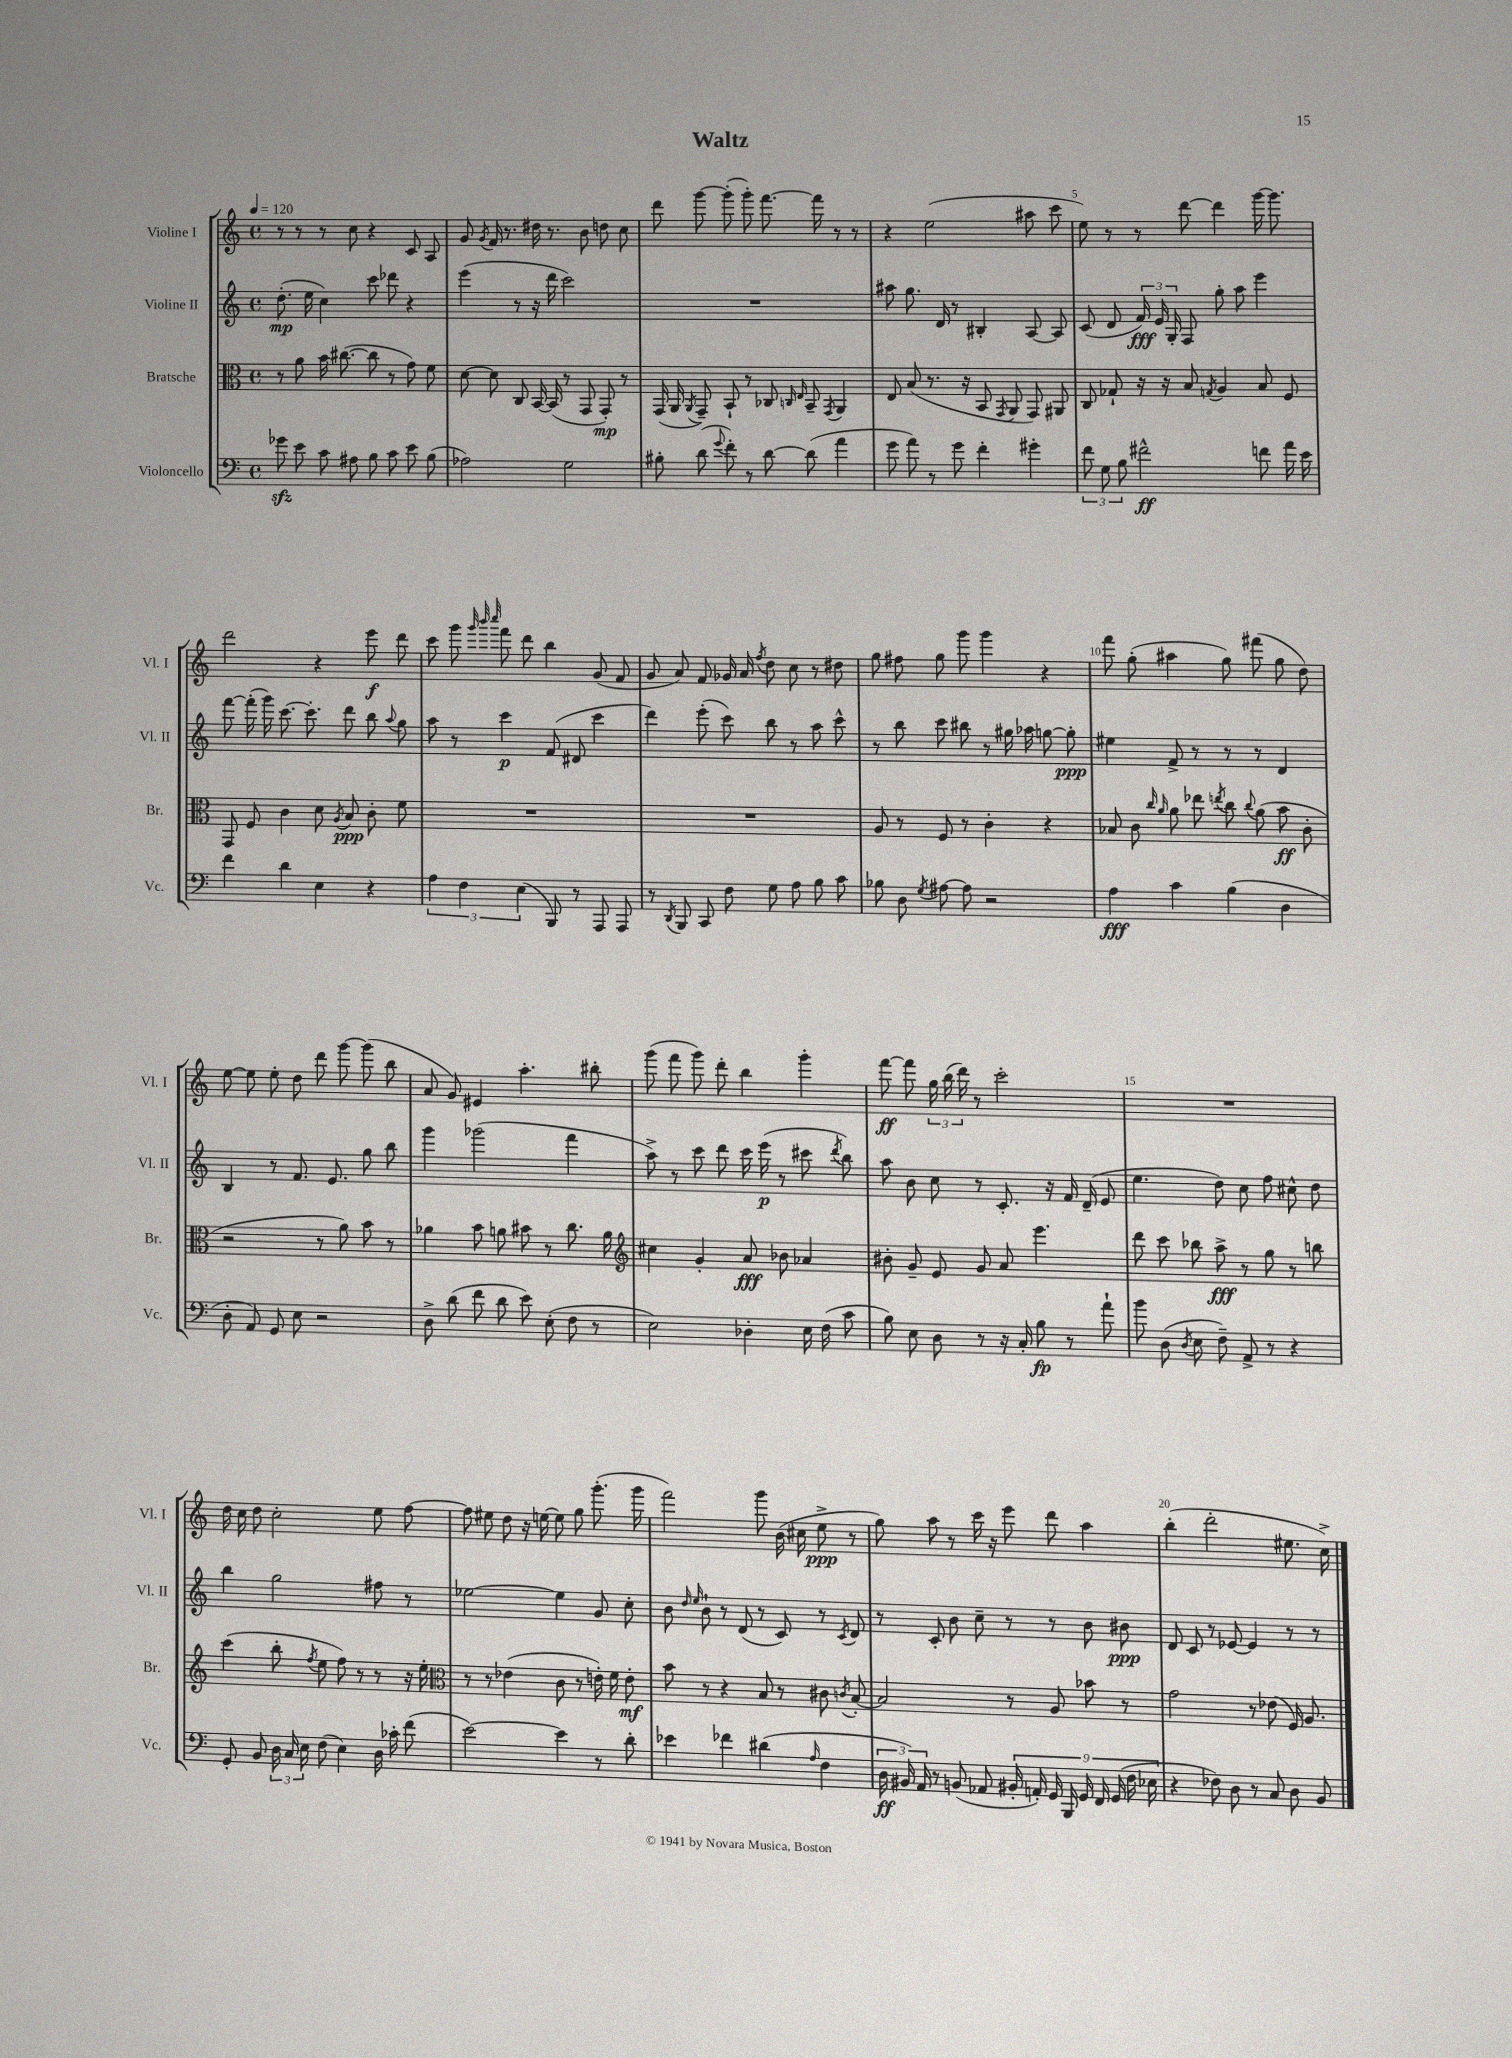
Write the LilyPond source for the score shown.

\header { title = "Waltz" }
<<
\new StaffGroup <<
\new Staff = "s0" \with { instrumentName = "Violine I" shortInstrumentName = "Vl. I" } {
    \clef treble \key c \major \defaultTimeSignature \time 4/4 \tempo 4 = 120
    \autoBeamOff r8 r8 r8 c''8 r4 c'8 a8 |
    g'8 \acciaccatura { g'8 } f'16 r8. dis''16 r8. b'8 d''8 c''8 |
    d'''8 g'''8~ g'''8-.( g'''8-.) f'''8.~ f'''16 r8 r8 |
    r4 e''2( ais''8 c'''8 |
    e''8) r8 r8 d'''8~ d'''4 g'''16~ g'''8. |
    d'''2 r4 e'''8\f d'''8 |
    c'''8 g'''8 \grace { g'''32 b'''32 c''''32 } f'''8 d'''8 b''4 g'8( f'8 |
    g'8 a'8) f'8 ges'16 a'16 \acciaccatura { f''8 } d''8 c''8 r8 dis''8 |
    g''8 fis''8 g''8 g'''8 g'''4 r4 |
    f'''8 g''8-.( ais''4 g''8) fis'''8( g''8 d''8) |
    e''8~ e''8 e''8-. d''8 d'''8 g'''8~ g'''8( b''8 |
    a'8 g'8) eis'4 a''4.-. bis''8-. |
    g'''8( f'''8 g'''8) d'''8-. b''4 g'''4-. |
    f'''8~\ff f'''8 \tuplet 3/2 { g''16 b''16( d'''16) } r8 c'''2-. |
    R1 |
    d''16 c''16 d''8 c''2-. e''8 f''8~ |
    f''8 eis''8 d''8 r16 e''16~ e''8 g''8 g'''8.-.( g'''16 |
    f'''2) g'''8 b'16( cis''16 e''8->\ppp r8 |
    g''8) a''8 r8 c'''16 r16 e'''8 d'''8 a''4 |
    b''4-.( d'''2-. eis''8. c''16->) \bar "|." |
}
\new Staff = "s1" \with { instrumentName = "Violine II" shortInstrumentName = "Vl. II" } {
    \clef treble \key c \major \defaultTimeSignature \time 4/4
    \autoBeamOff d''8.-.\mp( e''16 c''4) c'''8 des'''8 r4 |
    e'''4( r8 r16 d'''16 c'''2) |
    R1 |
    ais''8 g''8. d'16 r8 bis4-. a8~ a8 |
    c'8( d'8 \tuplet 3/2 { f'16\fff) e'16 g16-. } f8 g''8-. a''8 e'''4 |
    f'''8~ f'''16-.( g'''16) c'''8.~ c'''8.-. d'''8 b''8 \appoggiatura { a''8 } g''8 |
    a''8 r8 c'''4\p f'8( dis'8 c'''4 |
    d'''4) e'''8-.( c'''8) b''8 r8 a''8 c'''8-^ |
    r8 b''8 c'''8 bis''8 r8 gis''16 aes''16 g''8~ g''8-.\ppp |
    eis''4 f'8-> r8 r8 r8 d'4 |
    b4 r8 f'8. e'8. g''8 b''8 |
    g'''4 ges'''2( f'''4 |
    a''8->) r8 c'''8 d'''8 c'''16 e'''16\p( r8 cis'''8 \acciaccatura { d'''8 } b''8) |
    a''8 b'8 c''8 r8 c'8.-. r16 f'16 d'16--( e'8 |
    e''4. d''8) c''8 f''8 cis''8-^ d''8 |
    b''4 g''2 fis''8 r8 |
    ees''2~ ees''4 g'8 c''8-. |
    b'8 \grace { d''16 e''16 } b'8-! r8 d'8( r8 c'8) r8 \acciaccatura { c'8 } d'8 |
    r8 c'8-. b'8 c''8-- r8 r8 b'8 bis'8\ppp |
    d'8 c'8 r8 ees'8~ ees'4 r8 r8 \bar "|." |
}
\new Staff = "s2" \with { instrumentName = "Bratsche" shortInstrumentName = "Br." } {
    \clef alto \key c \major \defaultTimeSignature \time 4/4
    \autoBeamOff r8 a'8 b'16 cis''8.~( cis''8 r8 g'8) f'8 |
    d'8~ d'8 c8 b,16~ b,16( r8 g,8 g,8-.\mp) r8 |
    g,16( a,16 \acciaccatura { a,8 } g,8--) b,8-! r8 ces8 \grace { c16 e16 } b,8-- \acciaccatura { g,8 } a,4 |
    e8 b8( r8. r16 b,8 \acciaccatura { g,8 } a,8 g,8) ais,8 |
    c8 ges8-! r16 r16 b8 \acciaccatura { g8 } a4 b8 f8 |
    g,8 f8 c'4 d'8 \acciaccatura { a8 } b8\ppp c'8-. f'8 |
    R1 |
    R1 |
    a8 r8 f8 r8 c'4-. r4 |
    bes8 c'8 \grace { c''16 a'16 } a'8 ees''8 \acciaccatura { e''8 } c''8 \appoggiatura { c''8 } a'8( b'8\ff c'8-. |
    r2 r8 a'8) b'8 r8 |
    aes'4 b'8 a'8 bis'8 r8 c''8. a'16 |
    \clef treble cis''4 g'4-. a'8\fff bes'8 aes'4 |
    bis'8-. g'8-- e'8 g'8 a'8 e'''4. |
    d'''8 c'''8 bes''8 a''8->\fff r8 g''8 r8 b''8 |
    c'''4( b''8-. \acciaccatura { f''8 } e''8 f''8) r8 r8 r16 e''16-. |
    \clef alto r8 r8 ees'4( c'8 r8 e'16-.) f'16 e'8-.\mf |
    b'8 r8 r4 b8 r8 cis'8 \acciaccatura { c'8 } b8~-. |
    b2 r8 a8 bes'8 r8 |
    g'2 r8 ees'8( f16) a8. \bar "|." |
}
\new Staff = "s3" \with { instrumentName = "Violoncello" shortInstrumentName = "Vc." } {
    \clef bass \key c \major \defaultTimeSignature \time 4/4
    \autoBeamOff ges'8\sfz e'8 c'8 ais8 b8 c'8 e'8 b8( |
    aes2) g2 |
    bis8-. d'8( \appoggiatura { g'8 } f'8-.) r8 d'8~ d'8( a'4 |
    g'8 a'8) r8 g'8 f'4-. gis'4-. |
    \tuplet 3/2 { f'8 g8 b8 } fis'2-^\ff f'8 a'16 e'16 |
    f'4 d'4 e4 r4 |
    \tuplet 3/2 { a4 f4 e4( } b,,8) r8 a,,8 a,,8 |
    r8 \acciaccatura { d,8 } b,,8 c,8 f8 g8 a8 b8 c'8 |
    bes8 d8 \acciaccatura { g8 } ais8~ ais8 r2 |
    a4\fff c'4 b4( d4 |
    d8-. a,8) g,8 e8 r2 |
    d8-> d'8( f'8 d'8 e'8) e8-.( f8 r8 |
    e2) des4-. e16 f16( c'8 |
    b8) e8 d8 r8 r16 c16-. b8\fp r8 a'8-! |
    b'8 d8( \acciaccatura { d8 } e8 f8--) a,8-> r8 r4 |
    g,8-. b,8 \tuplet 3/2 { d16 c16 e16 } f8( e4) d16 ces'16-. f'8( |
    e'2~) e'4 r8 d'8-. |
    ees'4 fes'4 dis'4( \grace { a16 } f4 |
    \tuplet 3/2 { d16\ff bis,16) a,16 } r8 b,8( aes,8 \tuplet 9/8 { bis,16-. a,16-.) g,16 b,,16 g,16 f,16 g,16( f16 ees16 } |
    r4 fes8) d8 r8 c8 d8 b,8 \bar "|." |
}
>>
>>
\layout { \context { \Score \override BarNumber.break-visibility = ##(#f #t #t) barNumberVisibility = #(every-nth-bar-number-visible 5) } }
